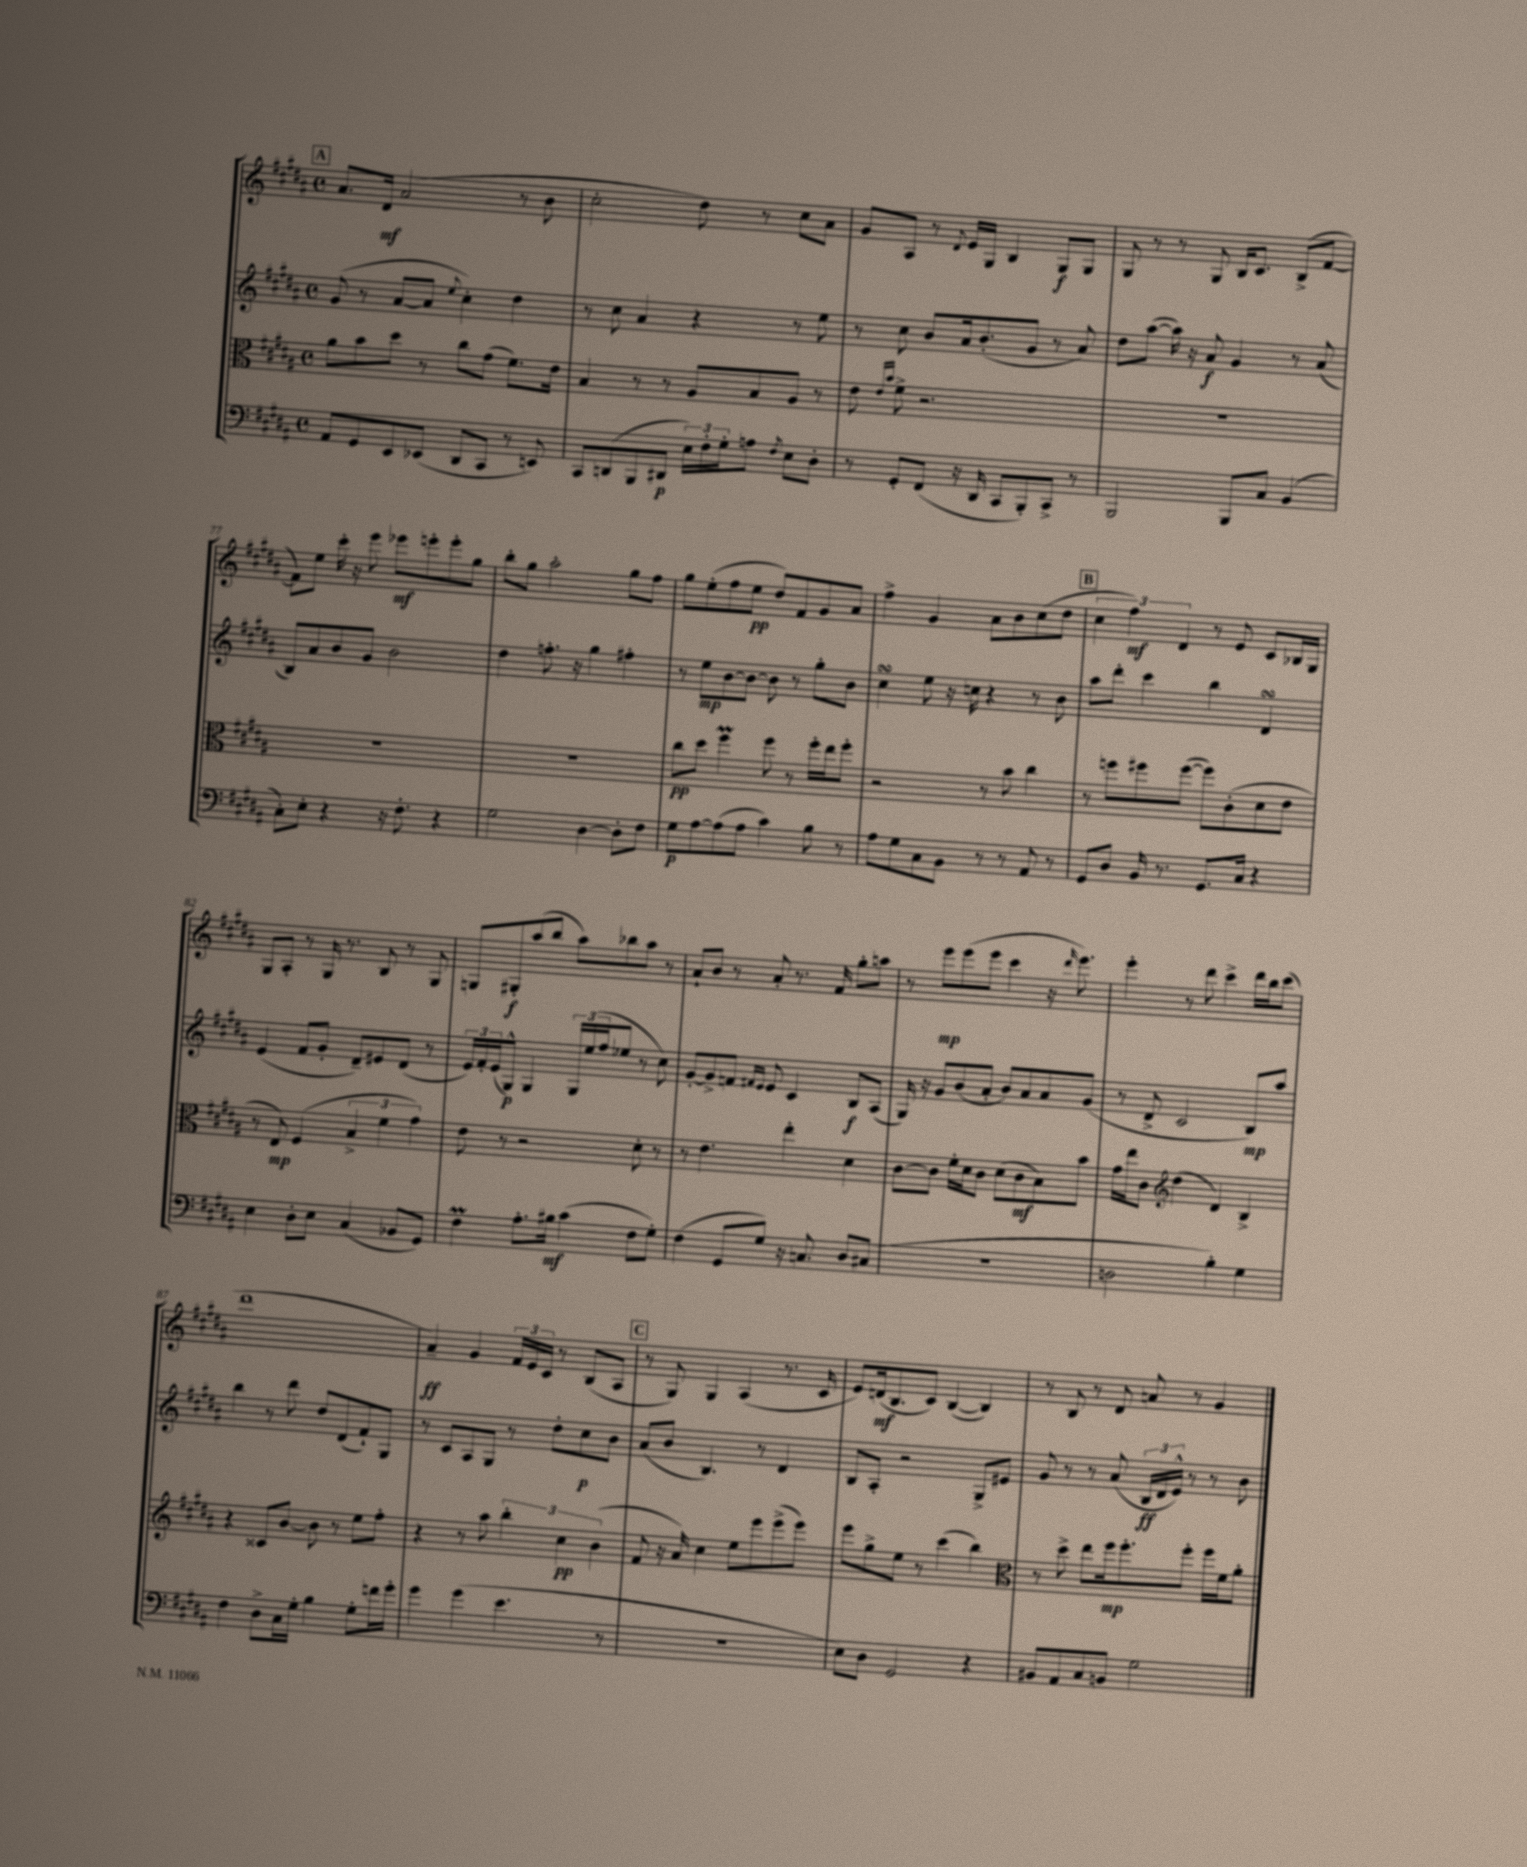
<<
\new StaffGroup <<
\new Staff = "s0" {
    \clef treble \key b \major \defaultTimeSignature \time 4/4
    \mark \markup { \box "A" } ais'8. dis'16\mf ais'2( r8 b'8 |
    cis''2-. dis''8) r8 cis''8 ais'8 |
    gis'8 ais8 r8 \appoggiatura { dis'8 } e'16 gis16 b4 gis8\f gis8 |
    gis8 r8 r8 gis8 b16 cis'8. b8->( fis'8~ |
    fis'8) e''8 cis'''16-. r16 e'''8 ees'''8\mf e'''8-. e'''8-. gis''8 |
    b''8-. gis''8 ais''2-. gis''8 fis''8 |
    gis''8 e''8-.( fis''8 e''8\pp dis''8) fis'8 gis'8 ais'8 |
    fis''4-> gis'4 ais'8 b'8 cis''8( dis''8 |
    \mark \markup { \box "B" } \tuplet 3/2 { cis''4 fis''4\mf) dis'4 } r8 e'8 cis'8 bes16 gis16 |
    gis8 ais8-. r8 gis16 r8. b8 r8 gis8 |
    g8 gis8-.\f ais''8( b''8 ais''8) bes''8 ais''8 r8 |
    ais'8-! b'8 r8 ais'8-. r8. fis'16 gis''8-. a''8 |
    r8 e'''8\mp e'''8( e'''8 cis'''4 r16 \grace { dis'''16 } e'''8.) |
    e'''4-. r8 dis'''8 cis'''4-> dis'''16 b''16 cis'''8( |
    dis'''1 |
    ais'4--\ff) gis'4 \tuplet 3/2 { fis'16 e'16 cis'16 } r8 b8( ais8 |
    \mark \markup { \box "C" } r8 gis8) gis4 ais4( r8. cis'16 |
    e'8) d'16\mf( b8. cis'8) b4~( b4) |
    r8 b8 r8 dis'8 a'8 r8 gis'4 \bar "|." |
}
\new Staff = "s1" {
    \clef treble \key b \major \defaultTimeSignature \time 4/4
    \mark \markup { \box "A" } gis'8( r8 ais'8~ ais'8 \appoggiatura { e''8 } cis''4-.) dis''4 |
    r8 cis''8 ais'4 r4 r8 e''8 |
    r8 cis''8 b'8 ais'16 b'8.-.( gis'8 r8 ais'8) |
    dis''8 ais''8~( ais''16) r16 ais'8\f gis'4 r8 ais'8( |
    b8) ais'8 b'8 gis'8 b'2 |
    dis''4 f''8.-. r16 gis''4 fis''4-. |
    r8 e''8\mp b'8~ b'8~ b'8 r8 gis''8-. b'8 |
    cis''4\turn e''8 r16 c''16 r4 r8 b'8 |
    \mark \markup { \box "B" } ais''8 dis'''8-. cis'''4 b''4 dis'4\turn |
    e'4( fis'8 gis'8-. dis'8--) eis'8 dis'8( r8 |
    \tuplet 3/2 { e'16) fis'16-. e'16( } gis8-^\p) gis4 \tuplet 3/2 { gis16 e''16( fis''16 } ees''8 r8 cis''8) |
    gis'8~-. gis'8-> f'8 \grace { fis'16 e'16 } e'8 cis'4 b8\f ais8( |
    gis16) r16 gis'8 b'8( ais'8-. b'8) ais'8 ais'8 gis'8( |
    r8 dis'8-> cis'2 b8\mp) ais''8 |
    b''4 r8 dis'''8 dis''8 dis'8( fis'8-!) gis8 |
    r8 cis'8 ais8 gis8 r8 dis''8-. cis''8\p b'8 |
    \mark \markup { \box "C" } ais'8( b'8 b4.) r8 dis'4 |
    b8 ais8-. r2 gis8-> eis'8 |
    gis'8 r8 r8 ais'8( \tuplet 3/2 { b16\ff dis'16 e'16-^) } r8 r8 b'8 \bar "|." |
}
\new Staff = "s2" {
    \clef alto \key b \major \defaultTimeSignature \time 4/4
    \mark \markup { \box "A" } ais'8 b'8 dis''8 r8 cis''8 gis'8( fis'8.) e'16 |
    b4 r8 r8 ais8 b8 ais8 r8 |
    e'8 \grace { e'16 b'16 } fis'8-> r2. |
    R1 |
    R1 |
    R1 |
    cis''8\pp dis''8 fis''4\prall fis''8 r8 fis''16-. e''16 fis''8-. |
    r2 r8 b'8 cis''4 |
    \mark \markup { \box "B" } r8 f''8 fis''8 fis''8~( fis''8) cis'8-.( dis'8 e'8 |
    r8 e8\mp) fis4( \tuplet 3/2 { b4-> fis'4 gis'4) } |
    e'8 r8 r2 dis'8-. r8 |
    r8 e'4. e''4-. dis'4 |
    cis'8~ cis'8 fis'16-. dis'16 cis'8 dis'8( cis'8\mf b8) b'8 |
    gis'16 e''16 cis'8 \clef treble dis''4( dis'4) b4-> |
    r4 cisis'8 b'8~ b'8 r8 e''8 fis''8-. |
    r4 r8 ais''8 \tuplet 3/2 { b''4-. cis''4\pp b'4( } |
    \mark \markup { \box "C" } fis'8 r16 ais'16) cis''4 e''8 e'''8 e'''8->( e'''8) |
    e'''8 gis''8-> e''8 r8 cis'''4( b''4) |
    \clef alto r8 dis''8-> e''8 fis''16\mp fis''8.-. fis''8-. fis''16 fis'16 ais'8-. \bar "|." |
}
\new Staff = "s3" {
    \clef bass \key b \major \defaultTimeSignature \time 4/4
    \mark \markup { \box "A" } ais,8 gis,8 e,8 ees,8( dis,8 cis,8 r8 e,8) |
    cis,8 d,8( b,,8 dis,8\p \tuplet 3/2 { e16) fis16-. gis16-. } a8 \acciaccatura { fis8 } e8 dis8-. |
    r8 gis,8-. fis,8( r16 dis,16 cis,8 b,,8-.) cis,8-> r8 |
    b,,2 b,,8 cis8 b,4( |
    cis8-.) e8-. r4 r16 fis8.-. r4 |
    gis2 dis4~ dis8-. fis8 |
    gis8\p ais8~ ais8( ais8 cis'4) b8 r8 |
    ais8 gis8 cis8 b,8 r8 r8 ais,8 r8 |
    \mark \markup { \box "B" } gis,8 dis8 b,16 r8. gis,8. cis16 r4 |
    e4 dis8-. e8 cis4( bes,8 gis,8) |
    fis4\prall ais8.-. bis16\mf cis'4( fis8 gis8-.) |
    fis4( gis,8 gis8) r16 c8. dis8 cis8( |
    r1 |
    d2 b4-.) gis4 |
    fis4 dis8-> cis16 gis16-. b4 gis8-. f'16 gis'16-. |
    gis'4 gis'4( e'4. r8 |
    \mark \markup { \box "C" } R1 |
    e8) dis8 gis,2 r4 |
    bis,8 ais,8 cis8 b,8 gis2 \bar "|." |
}
>>
>>
\layout { \context { \Score currentBarNumber = #73 } }
